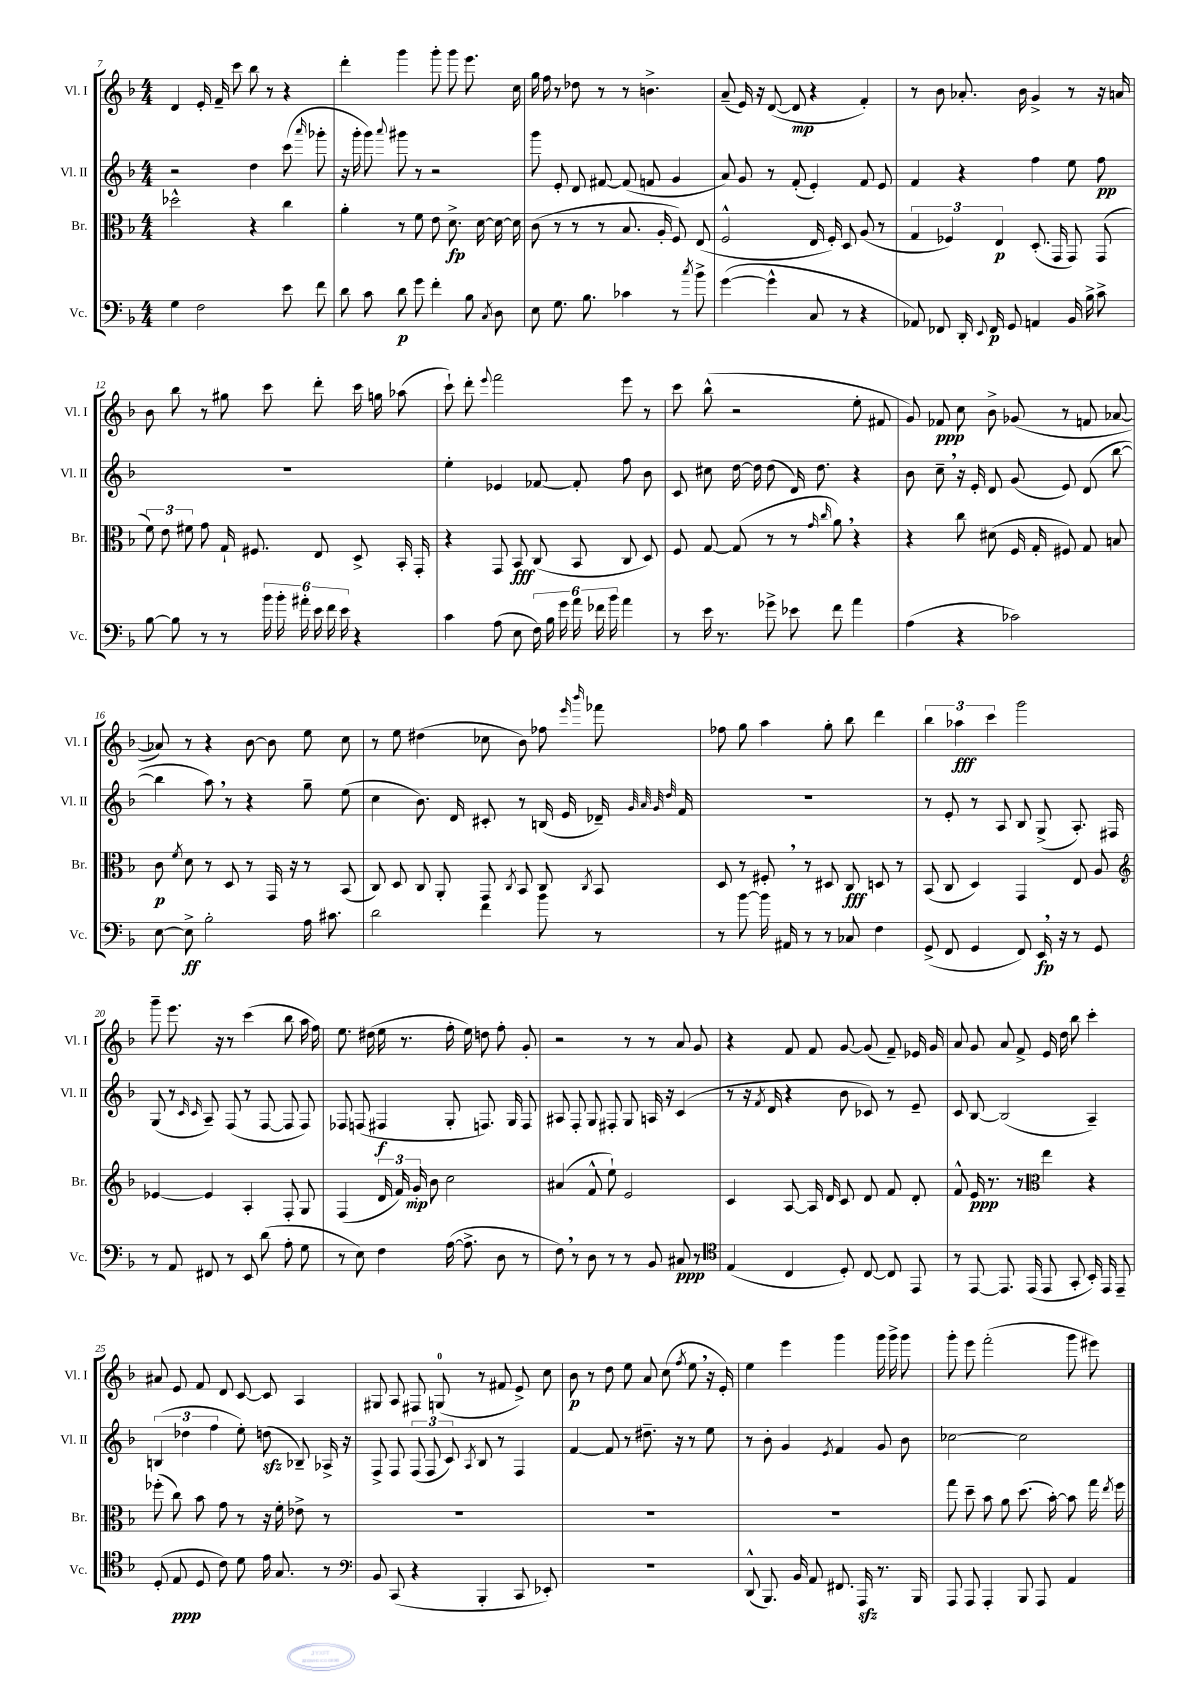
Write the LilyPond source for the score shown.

<<
\new StaffGroup <<
\new Staff = "s0" \with { instrumentName = "Vl. I" shortInstrumentName = "Vl. I" } {
    \clef treble \key f \major \numericTimeSignature \time 4/4
    \autoBeamOff d'4 e'16-. f'16-- c'''8 bes''8 r8 r4 |
    d'''4-. g'''4 g'''8-. g'''8 e'''8. c''16 |
    g''16 f''16 r8 des''8 r8 r8 b'4.-> |
    a'8--( e'16) r16 d'8~( d'8\mp r4 f'4-.) |
    r8 bes'8 aes'8.-. bes'16 g'4-> r8 r16 a'16 |
    bes'8 bes''8 r8 gis''8 c'''8 d'''8-. c'''16 g''16 aes''8( |
    c'''8-!) d'''8-. \appoggiatura { e'''8 } f'''2 e'''8 r8 |
    c'''8 bes''8-^( r2 e''8-. fis'8 |
    g'8) fes'8\ppp c''8 bes'8-> ges'8( r8 f'8 aes'8~ |
    aes'8) r8 r4 bes'8~ bes'8 e''8 c''8 |
    r8 e''8 dis''4( ces''8 bes'8) fes''8 \grace { e'''16 bes'''16 } fes'''8 |
    fes''8 g''8 a''4 g''8-. bes''8 d'''4 |
    \tuplet 3/2 { bes''4 aes''4\fff c'''4 } g'''2 |
    g'''8-- e'''8. r16 r8 c'''4( bes''8 a''16 f''16) |
    e''8. dis''16( e''16 r8. f''16-. e''16) d''8 f''8-. g'8-. |
    r2 r8 r8 a'8 g'8 |
    r4 f'8 f'8 g'8~ g'8( f'8--) ees'16 g'16 |
    a'8 g'8 a'8 f'8-> e'16 d''16 bes''8 c'''4-. |
    ais'8 e'8 f'8 d'8 c'8~ c'8 a4 |
    gis8 a8 fis8 g8-0( r8 fis'8 e'8->) c''8 |
    bes'8\p r8 d''8 e''8 a'8 c''8( \acciaccatura { f''8 } e''8 \breathe r16 e'16-.) |
    e''4 e'''4 g'''4 g'''16 g'''16-> g'''8 |
    g'''8-. e'''8 f'''2-.( g'''8 eis'''8) \bar "|." |
}
\new Staff = "s1" \with { instrumentName = "Vl. II" shortInstrumentName = "Vl. II" } {
    \clef treble \key f \major \numericTimeSignature \time 4/4
    \autoBeamOff r2 d''4 c'''8( \grace { a'''16 } ges'''8-. |
    r16 g'''16-. g'''8) \appoggiatura { a'''8 } gis'''8 r8 r2 |
    g'''8 e'8-. d'8 fis'8~ fis'8( f'8 g'4 |
    a'8) g'8 r8 f'8-.( e'4-.) f'8 e'8 |
    f'4 r4 f''4 e''8 f''8\pp |
    R1 |
    e''4-. ees'4 fes'8~ fes'8-. f''8 bes'8 |
    c'8 cis''8 d''16~ d''16 d''8( d'16) d''8. r4 |
    bes'8 c''8-- \breathe r16 e'16-. d'8 g'8( e'8) d'8( bes''8~ |
    bes''4 a''8) \breathe r8 r4 g''8-- e''8( |
    c''4 bes'8.) d'16 cis'8-. r8 b16( e'16 des'16--) \grace { g'32 a'32 g'32 d''32 } f'16 |
    R1 |
    r8 e'8-. r8 a8 bes8 g8->( a8.-.) fis16 |
    g8( r8 \grace { c'16 c'16 } a8--) f8( r8 f8~ f8 f8) |
    fes8 f8( fis4\f g8-. f8.) g16 f8 |
    ais8 f8-. g8 fis8-. g8 a16 r16 c'4( |
    r8 r16 \acciaccatura { f'8 } d'16 r4 bes'8 ces'8) r8 e'8-- |
    c'8 bes8~ bes2( a4--) |
    \tuplet 3/2 { b4( des''4 f''4 } e''8-.) d''8\sfz( bes8--) aes16-> r16 |
    f8-> f8 \tuplet 3/2 { f8( f8 c'8) } \acciaccatura { a8 } bes8 r8 f4 |
    f'4~ f'8 r8 dis''8.-- r16 r8 e''8 |
    r8 bes'8-. g'4 \acciaccatura { e'8 } f'4 g'8 bes'8 |
    ces''2~ ces''2 \bar "|." |
}
\new Staff = "s2" \with { instrumentName = "Br." shortInstrumentName = "Br." } {
    \clef alto \key f \major \numericTimeSignature \time 4/4
    \autoBeamOff des''2-^ r4 c''4 |
    a'4-. r8 f'8 e'8 d'8.->\fp d'16~ d'16~ d'16 |
    c'8( r8 r8 r8 bes8. a16-. f8) e8( |
    f2-^ e16 f16-.) d8 a8( r8 |
    \tuplet 3/2 { g4 fes4) e4\p } d8.-.( g,16 g,8) g,8( |
    \tuplet 3/2 { f'8) e'8 fis'8 } g'8 g16-! fis8. e8 d8-> bes,16-. g,16-. |
    r4 g,8 bes,8\fff c8( bes,8 c8 d8) |
    f8 g8~ g8( r8 r8 \grace { g'16 c''16 } a'8) \breathe r4 |
    r4 c''8 dis'8( f16 g16-. fis8) g8 b8 |
    c'8\p \acciaccatura { f'8 } d'8 r8 d8 r8 g,16 r16 r8 bes,8( |
    c8) d8 c8 a,8-. g,8 \acciaccatura { c8 } bes,8 c8 \acciaccatura { c8 } bes,8 |
    d8 r8 fis8-. \breathe r8 dis8 c8\fff d8 r8 |
    bes,8( c8 d4) g,4 e8 a8 |
    \clef treble ees'4~ ees'4 a4-. f8-. g8 |
    f4( \tuplet 3/2 { d'16 f'16) g'16-.\mp } bes'8 c''2 |
    ais'4( f'8-^ e''8-!) e'2 |
    c'4 a8~ a16 d'16 c'8 d'8 f'8 d'8-. |
    f'8-^ e'16\ppp r8. r8 \clef alto e''4 r4 |
    fes''8-.( c''8) bes'8 g'8 r8 r16 f'16-. ees'8-> r8 |
    R1 |
    R1 |
    R1 |
    g''8 d''8-- bes'8 a'8 d''8.( bes'16~-.) bes'8 g''16 \acciaccatura { e''8 } f''16 \bar "|." |
}
\new Staff = "s3" \with { instrumentName = "Vc." shortInstrumentName = "Vc." } {
    \clef bass \key f \major \numericTimeSignature \time 4/4
    \autoBeamOff g4 f2 e'8 f'8 |
    d'8 c'8 d'8\p g'8 f'4-. bes8 \acciaccatura { c8 } d8 |
    e8 g8. bes8. ces'4 r8 \acciaccatura { c''8 } bes'8-> |
    g'4~( g'4-^ c8 r8 r4 |
    aes,8) fes,8 d,16-. \appoggiatura { e,8 } fes,16\p g,8 a,4 bes,16 bes16-> c'8-> |
    bes8~ bes8 r8 r8 \tuplet 6/4 { bes'16 bes'16-. ais'16-. e'16 f'16 e'16 } r4 |
    c'4 a8( e8 \tuplet 6/4 { f16) bes16 g'16 a'16 fes'16 bes'16 } a'4 |
    r8 e'16 r8. ges'8-> ees'8 f'8 a'4 |
    a4( r4 ces'2) |
    e8~ e8->\ff bes2-. a16 cis'8. |
    d'2 f'4 bes'8 r8 |
    r8 bes'8~ bes'16 ais,16 r8 r8 ces8 f4 |
    g,8->( f,8 g,4 f,8) e,16\fp \breathe r16 r8 g,8 |
    r8 a,8 fis,8 r8 e,8 d'8( a8-. g8 |
    r8 e8) f4 a16~( a8.-> d8 r8 |
    f8) \breathe r8 d8 r8 r8 bes,8 cis8\ppp r8 |
    \clef tenor e4( c4 d8-.) c8~ c8 e,8 |
    r8 e,8~ e,8. e,16( e,8 g,8-. bes,16-.) e,16 e,8-- |
    d8-.( e8\ppp d8 c'8) d'8 e'16 g8. r8 |
    \clef bass bes,8 c,8( r4 bes,,4-. c,8 ees,8-.) |
    R1 |
    d,8-^( bes,,8.) bes,16 a,8 fis,8. a,,16\sfz r8. bes,,16 |
    a,,8 a,,8 a,,4-. bes,,8 a,,8 a,4 \bar "|." |
}
>>
>>
\layout { \context { \Score currentBarNumber = #7 } }
